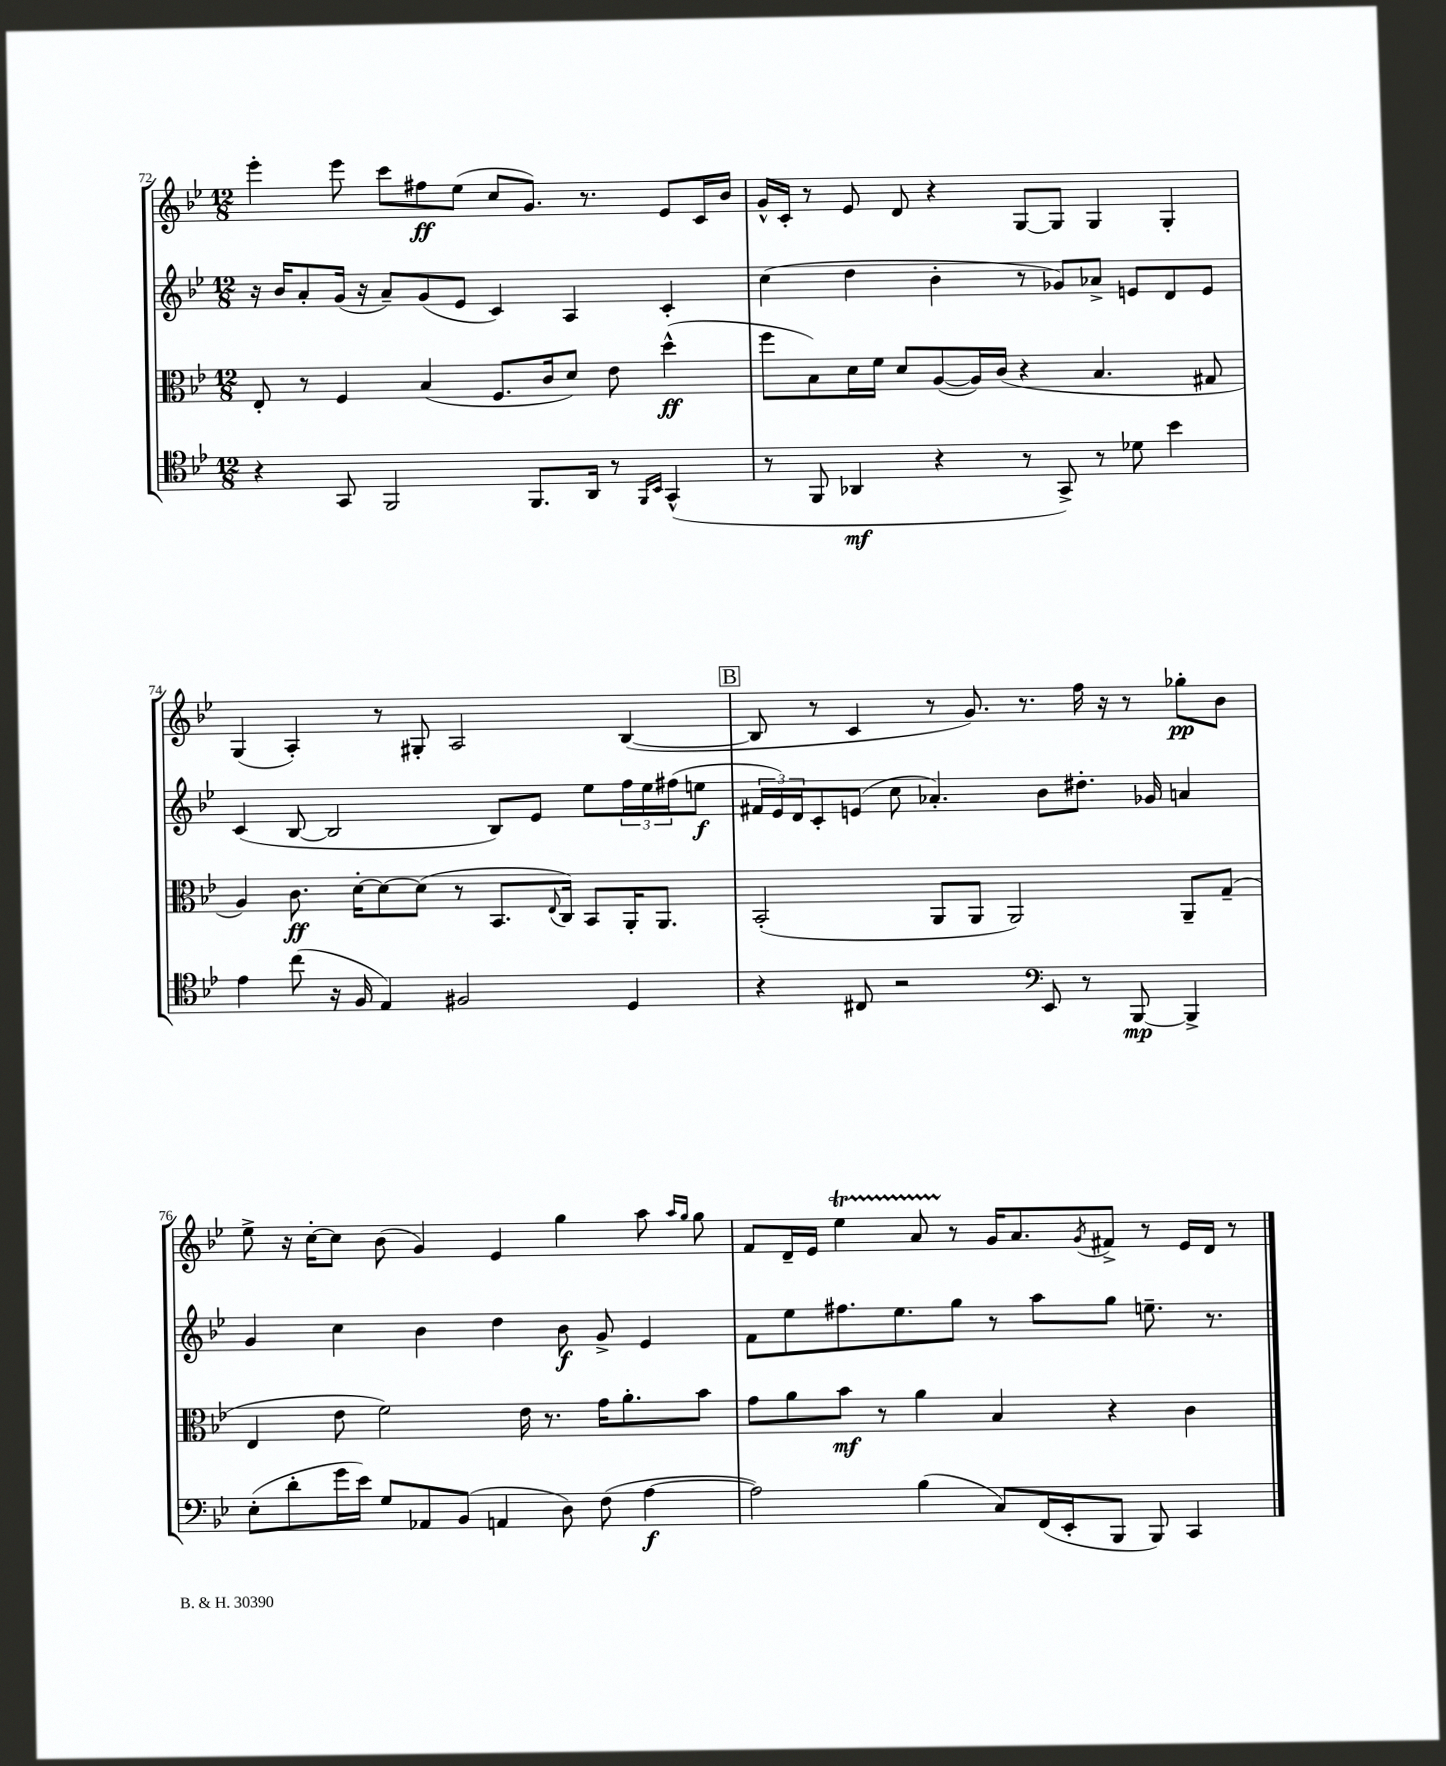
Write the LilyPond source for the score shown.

<<
\new StaffGroup <<
\new Staff = "s0" {
    \clef treble \key bes \major \numericTimeSignature \time 12/8
    ees'''4-. ees'''8 c'''8 fis''8\ff ees''8( c''8 g'8.) r8. ees'8 c'16 bes'16 |
    g'16-^ c'16-. r8 ees'8 d'8 r4 g8~ g8 g4 g4-. |
    g4( a4-.) r8 gis8-. a2 bes4~( |
    \mark \markup { \box "B" } bes8 r8 c'4 r8 g'8.) r8. f''16 r16 r8 ges''8-.\pp bes'8 |
    ees''8-> r16 c''16~-. c''8 bes'8( g'4) ees'4 g''4 a''8 \grace { a''16 g''16 } g''8 |
    f'8 d'16-- ees'16 ees''4\startTrillSpan a'8 r8\stopTrillSpan g'16 a'8. \acciaccatura { g'8 } fis'8-> r8 ees'16 d'16 r8 \bar "|." |
}
\new Staff = "s1" {
    \clef treble \key bes \major \numericTimeSignature \time 12/8
    r16 bes'16 a'8-. g'16( r16 a'8--) g'8( ees'8 c'4) a4 c'4-. |
    c''4( d''4 bes'4-. r8 ges'8) aes'8-> e'8 d'8 e'8 |
    c'4( bes8~ bes2 bes8) ees'8 ees''8 \tuplet 3/2 { f''16 ees''16 fis''16( } e''8\f |
    \mark \markup { \box "B" } \tuplet 3/2 { fis'16 ees'16) d'16 } c'8-. e'8( c''8 aes'4.-.) bes'8 dis''8.-. ges'16 a'4 |
    g'4 c''4 bes'4 d''4 bes'8\f g'8-> ees'4 |
    f'8 ees''8 fis''8. ees''8. g''8 r8 a''8 g''8 e''8.-- r8. \bar "|." |
}
\new Staff = "s2" {
    \clef alto \key bes \major \numericTimeSignature \time 12/8
    ees8-. r8 f4 bes4( f8. c'16 d'8) ees'8 d''4-^\ff( |
    f''8 bes8) d'16 f'16 d'8 a8~( a16) c'16( r4 bes4. gis8 |
    a4) c'8.\ff d'16~-. d'8~ d'8( r8 bes,8. \appoggiatura { ees8 } c16) bes,8 a,16-. a,8. |
    \mark \markup { \box "B" } bes,2-.( a,8 a,8 a,2) a,8-- g8--( |
    ees4 ees'8 f'2) ees'16 r8. g'16 a'8.-. bes'8 |
    g'8 a'8 bes'8\mf r8 a'4 bes4 r4 c'4 \bar "|." |
}
\new Staff = "s3" {
    \clef tenor \key bes \major \numericTimeSignature \time 12/8
    r4 g,8 f,2 f,8. a,16 r8 \grace { f,16 bes,16 } g,4-^( |
    r8 f,8 aes,4\mf r4 r8 g,8->) r8 des'8 bes'4 |
    ees'4 c''8( r16 f16 ees4) fis2 d4 |
    \mark \markup { \box "B" } r4 cis8 r2 \clef bass ees,8 r8 bes,,8~\mp bes,,4-> |
    ees8-.( d'8-. g'16 ees'16) g8 aes,8 bes,8( a,4 d8) f8( a4~\f |
    a2) bes4( c8) f,16( ees,16-. bes,,8 bes,,8) c,4 \bar "|." |
}
>>
>>
\layout { \context { \Score currentBarNumber = #72 } }
